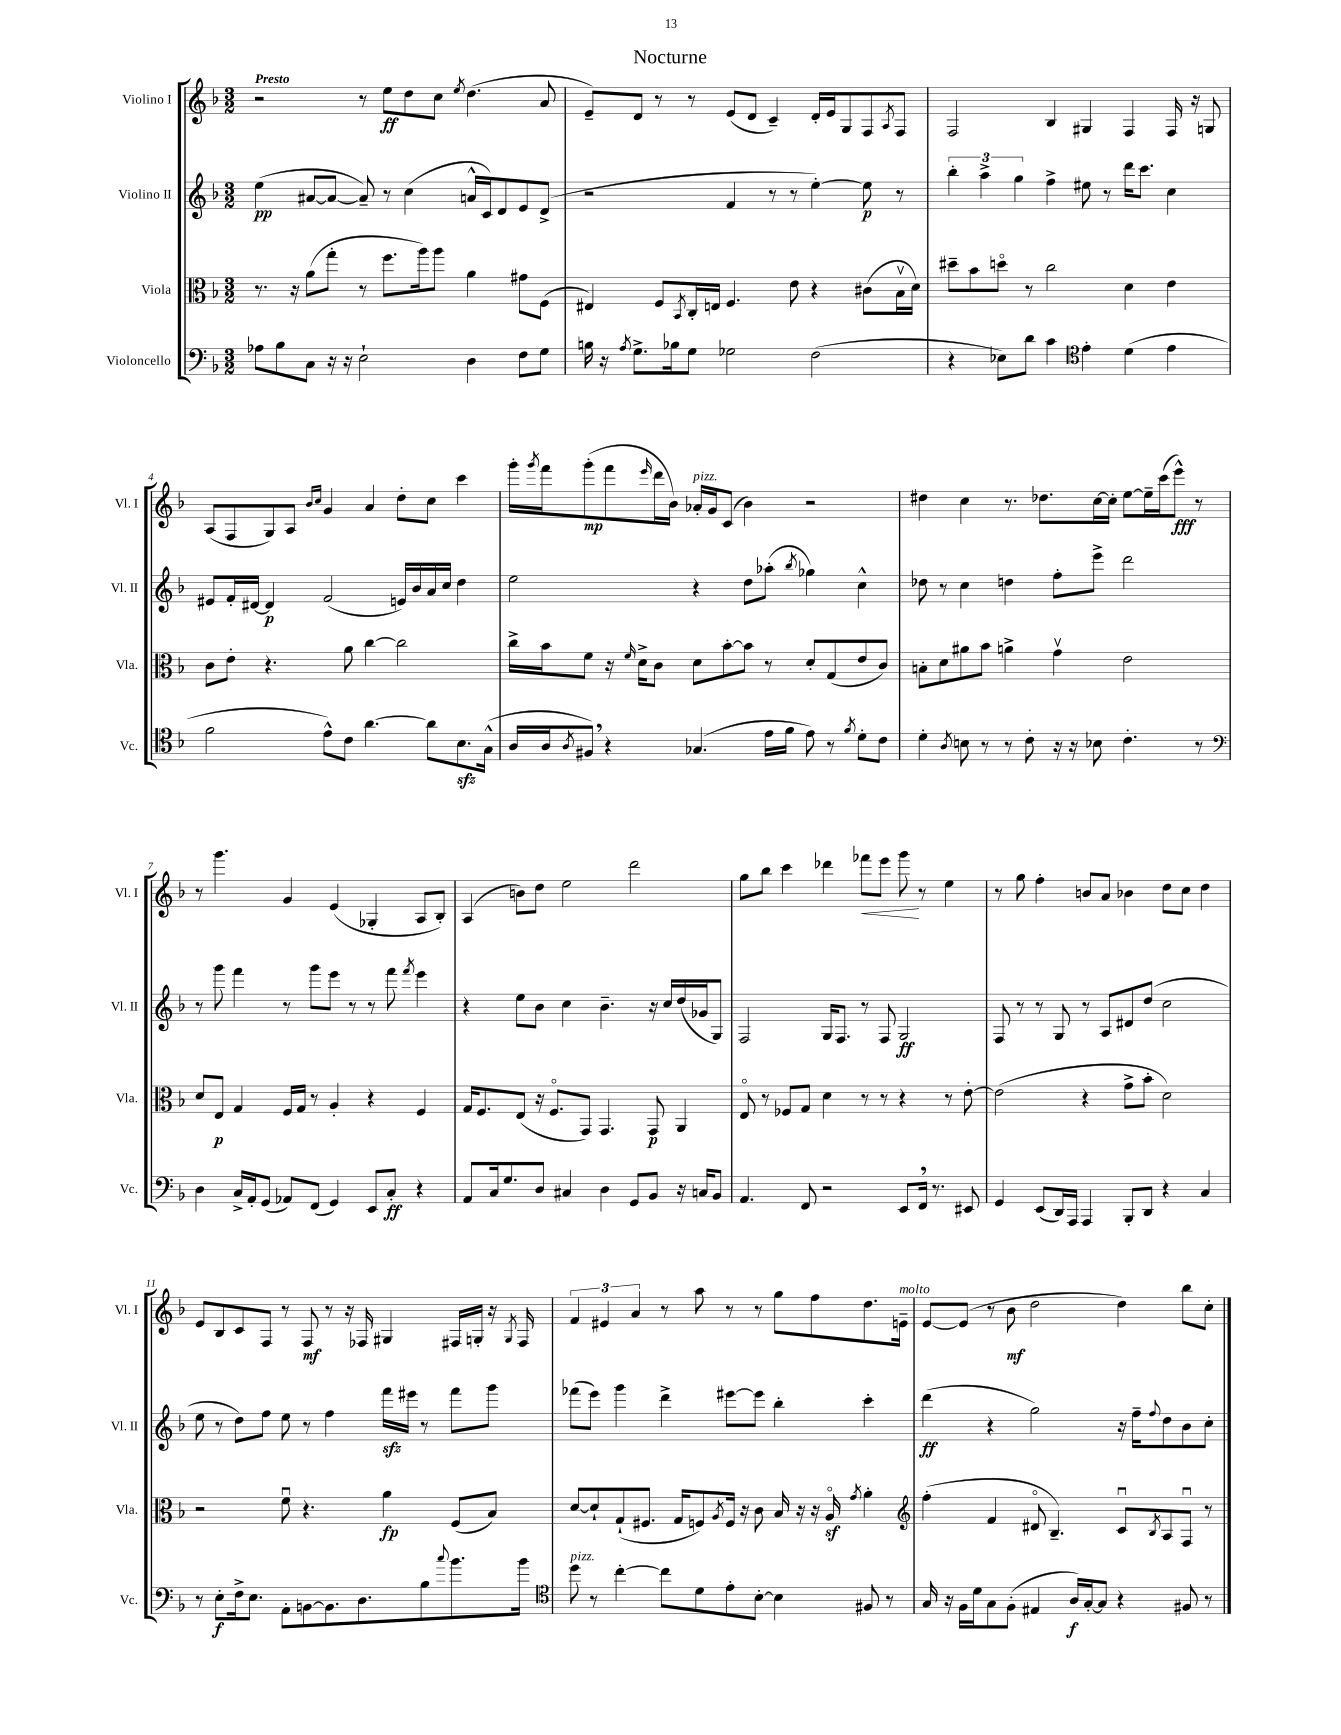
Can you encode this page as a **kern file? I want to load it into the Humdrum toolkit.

**kern	**dynam	**kern	**dynam	**kern	**dynam	**kern	**dynam
*part4	*part4	*part3	*part3	*part2	*part2	*part1	*part1
*staff4	*staff4	*staff3	*staff3	*staff2	*staff2	*staff1	*staff1
*I"Violoncello	*	*I"Viola	*	*I"Violino II	*	*I"Violino I	*
*I'Vc.	*	*I'Vla.	*	*I'Vl. II	*	*I'Vl. I	*
*clefF4	*	*clefC3	*	*clefG2	*	*clefG2	*
*k[b-]	*	*k[b-]	*	*k[b-]	*	*k[b-]	*
*M3/2	*	*M3/2	*	*M3/2	*	*M3/2	*
=1	=1	=1	=1	=1	=1	=1	=1
!	!	!	!	!	!	!LO:TX:a:B:t=Presto	!
8A-X\L	.	8.r	.	(4ee\	pp	2r	.
8B-\	.	.	.	.	.	.	.
.	.	16r	.	.	.	.	.
8C\J	.	(8a\L	.	[8a#X/L	.	.	.
16r	.	8gg'\J	.	8a#/J_	.	.	.
16r	.	.	.	.	.	.	.
2E`\	.	8r	.	8a#~/])	.	8r	.
.	.	8.ff\L	.	8r	.	8ee\L	ff
.	.	.	.	(4cc\	.	8dd\	.
.	.	16aa\k)	.	.	.	.	.
.	.	8aa\J	.	.	.	8cc\J	.
.	.	.	.	.	.	8qee/	.
4D\	.	4a\	.	16an^^/LL	.	(4.dd\	.
.	.	.	.	16c/J)	.	.	.
.	.	.	.	8d/	.	.	.
8F\L	.	8g#X\L	.	8e/	.	.	.
8G\J	.	(8F\J	.	(8d^/J	.	8a/	.
=2	=2	=2	=2	=2	=2	=2	=2
16Bn\	.	4E#X/)	.	2r	.	8e~/L)	.
16r	.	.	.	.	.	.	.
8qA/	.	.	.	.	.	.	.
8.G^\L	.	.	.	.	.	8d/J	.
.	.	8F/L	.	.	.	8r	.
16B-X\k	.	.	.	.	.	.	.
.	.	8qBB-/	.	.	.	.	.
8G\J	.	16C'/L	.	.	.	8r	.
.	.	16En/JJ	.	.	.	.	.
2G-X\	.	4.F/	.	4f/	.	(8e/L	.
.	.	.	.	.	.	8d/J	.
.	.	.	.	8r	.	4c~/)	.
.	.	8e\	.	8r	.	.	.
(2F\	.	4r	.	[4ee'\)	.	16d'/LL	.
.	.	.	.	.	.	16e/J	.
.	.	.	.	.	.	8G/	.
.	.	(8c#X\L	.	8ee\]	p	8F/	.
.	.	.	.	.	.	8qA/	.
.	.	16B-v\L	.	8r	.	8F/J	.
.	.	16d\JJ)	.	.	.	.	.
=3	=3	=3	=3	=3	=3	=3	=3
4r	.	8dd#X~\L	.	6bb-'\	.	2F/	.
.	.	8b-\	.	.	.	.	.
.	.	.	.	6aa^\	.	.	.
8E-X\L)	.	8ddn\J	.	.	.	.	.
.	.	.	.	6gg\	.	.	.
8d\J	.	8r	.	.	.	.	.
4c\	.	2cc\	.	4ff^\	.	4B-/	.
*clefC4	*	*	*	*	*	*	*
4e'\	.	.	.	8ee#X\	.	4G#X/	.
.	.	.	.	8r	.	.	.
(4d\	.	4d\	.	16ddd\KL	.	4F/	.
.	.	.	.	8.ccc\J	.	.	.
4e\	.	4e\	.	4cc\	.	16F/	.
.	.	.	.	.	.	16r	.
.	.	.	.	.	.	8Gn/	.
!!LO:LB:g=z
=4	=4	=4	=4	=4	=4	=4	=4
2f\	.	8c\L	.	8e#X/L	.	(8A/L	.
.	.	8e'\J	.	16f'/L	.	8F/	.
.	.	.	.	[16d#X/JJ	.	.	.
.	.	4.r	.	4d#/]	p	8G/)	.
.	.	.	.	.	.	8A/J	.
.	.	.	.	.	.	16qqb-/LL	.
.	.	.	.	.	.	16qqcc/JJ	.
8e^^\L)	.	.	.	(2f/	.	4g/	.
8c\J	.	8a\	.	.	.	.	.
[4.a\	.	[4cc\	.	.	.	4a/	.
.	.	2cc\]	.	16en/LL)	.	8dd'\L	.
.	.	.	.	16b-/	.	.	.
8a\L]	.	.	.	16a/	.	8cc\J	.
.	.	.	.	16cc/JJ	.	.	.
8.B-zz\	.	.	.	4dd\	.	4ccc\	.
(16G^^\Jk	.	.	.	.	.	.	.
=5	=5	=5	=5	=5	=5	=5	=5
16A/LL	.	16cc^\LL	.	2ee\	.	16ggg'\LL	.
.	.	.	.	.	.	8qggg/	.
16A/J	.	16b-\J	.	.	.	16fff\J	.
8qA/	.	.	.	.	.	.	.
8F#X,/J)	.	8f\J	.	.	.	(8ggg'\	mp
4r	.	16r	.	.	.	8fff\	.
.	.	16qqf/	.	.	.	.	.
.	.	16d^\KL	.	.	.	.	.
.	.	.	.	.	.	16qqeee/	.
.	.	8c\J	.	.	.	16ddd\L	.
.	.	.	.	.	.	16b-\JJ)	.
!	!	!	!	!	!	!LO:TX:a:i:t=pizz.	!
(4.G-X/	.	8d\L	.	4r	.	16a-X'/LL	.
.	.	.	.	.	.	16g/J	.
.	.	[8b-'\	.	.	.	(8c/J	.
.	.	8b-\J]	.	8dd\L	.	4b-\)	.
16e\LL	.	8r	.	(8aa-X'\J	.	.	.
16f\JJ	.	.	.	.	.	.	.
.	.	.	.	8qbb-/	.	.	.
8e\)	.	8d'/L	.	4gg-X\)	.	2r	.
8r	.	(8G/	.	.	.	.	.
8qf/	.	.	.	.	.	.	.
8d'\L	.	8e/	.	4cc^^\	.	.	.
8c\J	.	8c/J)	.	.	.	.	.
=6	=6	=6	=6	=6	=6	=6	=6
4d'\	.	8Bn'\L	.	8dd-X\	.	4dd#X\	.
.	.	8d\	.	8r	.	.	.
8qA/	.	.	.	.	.	.	.
8Bn\	.	8a#X\	.	4cc\	.	4cc\	.
8r	.	8b-\J	.	.	.	.	.
8r	.	4an^\	.	4ddn\	.	8.r	.
8c'\	.	.	.	.	.	.	.
.	.	.	.	.	.	8.dd-X\L	.
16r	.	4gv\	.	8ff'\L	.	.	.
16r	.	.	.	.	.	.	.
8B-X\	.	.	.	8eee^\J	.	[16cc\L	.
.	.	.	.	.	.	16cc'\JJ]	.
4.c'\	.	2e\	.	2ddd\	.	[8ee\L	.
.	.	.	.	.	.	16ee~\L]	.
.	.	.	.	.	.	(16ccc\J	.
.	.	.	.	.	.	8eee^^\J)	fff
8r	.	.	.	.	.	8r	.
!!LO:LB:g=z
=7	=7	=7	=7	=7	=7	=7	=7
*clefF4	*	*	*	*	*	*	*
4D\	.	8d/L	.	8r	.	8r	.
.	.	8E/J	p	8ggg\	.	4.ggg\	.
16C^/LL	.	4G/	.	4fff\	.	.	.
16AA'/J	.	.	.	.	.	.	.
(8GG/J	.	.	.	.	.	.	.
8AA-X/L)	.	16F/LL	.	8r	.	4g/	.
.	.	16G/JJ	.	.	.	.	.
(8FF/J	.	8r	.	8ggg\L	.	.	.
4GG/)	.	4A'/	.	8eee\J	.	(4e/	.
.	.	.	.	8r	.	.	.
8EE/L	.	4r	.	8r	.	4G-X'/	.
8C'/J	ff	.	.	8fff\	.	.	.
.	.	.	.	8qfff/	.	.	.
4r	.	4F/	.	4eee\	.	8A/L	.
.	.	.	.	.	.	8B-'/J)	.
=8	=8	=8	=8	=8	=8	=8	=8
8AA/L	.	16G/KL	.	4r	.	(4A/	.
.	.	8.F/	.	.	.	.	.
16C/k	.	.	.	.	.	.	.
8.G/	.	.	.	.	.	.	.
.	.	(8E/J	.	8ee\L	.	8bn\L)	.
8D/J	.	16r	.	8b-\J	.	8dd\J	.
.	.	8.F/L	.	.	.	.	.
4C#X/	.	.	.	4cc\	.	2ee\	.
.	.	8GG/J)	.	.	.	.	.
4D\	.	4.GG/	.	4.b-~\	.	.	.
8GG/L	.	.	.	.	.	2ddd\	.
8BB-/J	.	8GG/	p	16r	.	.	.
.	.	.	.	16cc/LL	.	.	.
16r	.	4AA/	.	(16dd/	.	.	.
16Cn/KL	.	.	.	16g-X/J	.	.	.
8BB-/J	.	.	.	8G/J)	.	.	.
=9	=9	=9	=9	=9	=9	=9	=9
4.AA/	.	8E/	.	2F/	.	8gg\L	.
.	.	8r	.	.	.	8bb-\J	.
.	.	8F-X/L	.	.	.	4ccc\	.
8FF/	.	8G/J	.	.	.	.	.
2r	.	4d\	.	16G/KL	.	4ddd-X\	.
.	.	.	.	8.F/J	.	.	.
!	!	!	!	!	!	!	!LO:HP:b
.	.	8r	.	8r	.	8fff-X\L	<
.	.	8r	.	8F/	.	8eee\J	.
8EE/L	.	4r	.	2G/	ff	8ggg\	.
16FF,/Jk	.	.	.	.	.	8r	[
8.r	.	.	.	.	.	.	.
.	.	8r	.	.	.	4ee\	.
8EE#X/	.	[8e'\	.	.	.	.	.
=10	=10	=10	=10	=10	=10	=10	=10
4GG/	.	(2e\]	.	8F/	.	8r	.
.	.	.	.	8r	.	8gg\	.
(8EE/L	.	.	.	8r	.	4ff'\	.
16DD/L)	.	.	.	8G/	.	.	.
16AAA/JJ	.	.	.	.	.	.	.
4AAA/	.	4r	.	8r	.	8bn/L	.
.	.	.	.	8A/L	.	8a/J	.
8BBB-'/L	.	8g^\L	.	8d#X/	.	4b-X\	.
8DD/J	.	8b-'\J	.	(8dd/J	.	.	.
4r	.	2d\)	.	2cc\	.	8dd\L	.
.	.	.	.	.	.	8cc\J	.
4C/	.	.	.	.	.	4dd\	.
!!LO:LB:g=z
=11	=11	=11	=11	=11	=11	=11	=11
8r	.	2r	.	8ee\	.	8e/L	.
8E'\L	f	.	.	8r	.	8B-/	.
16F^\k	.	.	.	8dd\L)	.	8c/	.
8.E\J	.	.	.	.	.	.	.
.	.	.	.	8ff\J	.	8F/J	.
8AA'\L	.	8fu\	.	8ee\	.	8r	.
[8BBn\	.	4.r	.	8r	.	8F/	mf
8.BB\]	.	.	.	4ff\	.	8r	.
.	.	.	.	.	.	16r	.
8.D\	.	.	.	.	.	16F-X/	.
.	.	4a\	fp	16fffzz\LL	.	4G#X/	.
.	.	.	.	16eee#X\JJ	.	.	.
8B-\	.	.	.	8r	.	.	.
8qqcc/	.	.	.	.	.	.	.
8.b-\	.	(8F/L	.	8fff\L	.	16F#X/LL	.
.	.	.	.	.	.	16Gn'/JJ	.
.	.	8B-/J)	.	8ggg\J	.	16r	.
.	.	.	.	.	.	8qG/	.
16b-\Jk	.	.	.	.	.	16F#/	.
=12	=12	=12	=12	=12	=12	=12	=12
*clefC4	*	*	*	*	*	*	*
!LO:TX:a:i:t=pizz.	!	!	!	!	!	!	!
8dd\	.	[8d/L	.	(8fff-X\L	.	6f/	.
8r	.	8d`/]	.	8eee\J)	.	.	.
.	.	.	.	.	.	6e#X/	.
[4cc'\	.	(8G`/	.	4ggg\	.	.	.
.	.	.	.	.	.	6a/	.
.	.	8.F#X/J	.	.	.	.	.
8cc\L]	.	.	.	4ddd^\	.	8r	.
.	.	16G/KL	.	.	.	.	.
8d\	.	8Fn/)	.	.	.	8aa\	.
.	.	8qA/	.	.	.	.	.
8e'\	.	16F/Jk	.	[8eee#X\L	.	8r	.
.	.	16r	.	.	.	.	.
[8B-'\J	.	8c\	.	8eee#\J]	.	8r	.
4B-\]	.	16B-/	.	4bb-'\	.	8gg\L	.
.	.	16r	.	.	.	.	.
.	.	16r	.	.	.	8ff\	.
.	.	16Az/	.	.	.	.	.
.	.	8qg/	.	.	.	.	.
8F#X/	.	4a'\	.	4ccc'\	.	8.dd\	.
8r	.	.	.	.	.	.	.
!	!	!	!	!	!	!LO:TX:a:i:t=molto	!
.	.	.	.	.	.	16en~\Jk	.
=13	=13	=13	=13	=13	=13	=13	=13
*	*	*clefG2	*	*	*	*	*
16G/	.	(4ff'\	.	(4ddd\	ff	[8e/L	.
16r	.	.	.	.	.	.	.
16F\LL	.	.	.	.	.	(8e/J]	.
16d\J	.	.	.	.	.	.	.
8G\	.	4f/	.	4r	.	8r	.
(8F'\J	.	.	.	.	.	8b-\	mf
4E#X/	.	8d#X/	.	2gg\)	.	2dd\	.
.	.	4.B-~/)	.	.	.	.	.
16A/LL)	f	.	.	.	.	.	.
[16G'/J	.	.	.	.	.	.	.
8G/J]	.	.	.	.	.	.	.
4r	.	8cu/L	.	16r	.	4dd\)	.
.	.	.	.	16ff~\KL	.	.	.
.	.	8qB-/	.	8qqff/	.	.	.
.	.	8A/	.	8dd\	.	.	.
8F#X/	.	8Fu/J	.	8b-\	.	8bb-\L	.
8r	.	8r	.	8cc'\J	.	8cc'\J	.
==	==	==	==	==	==	==	==
*-	*-	*-	*-	*-	*-	*-	*-
